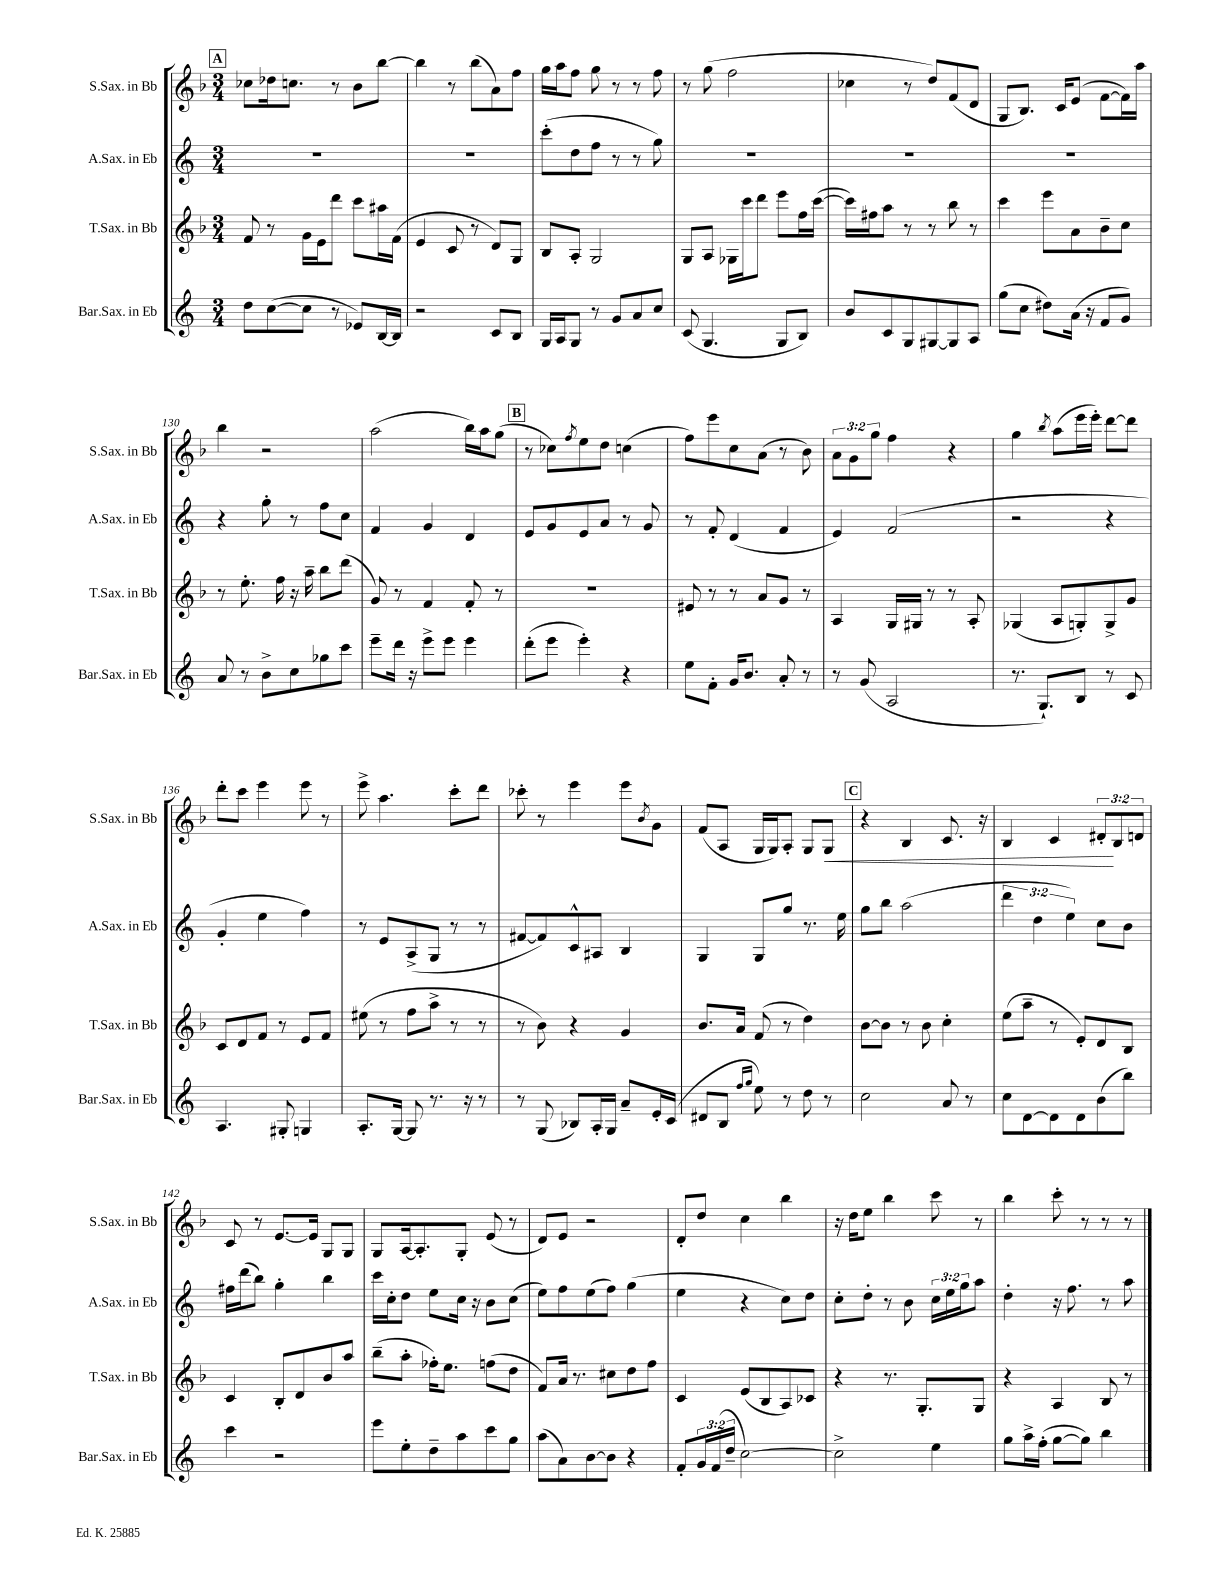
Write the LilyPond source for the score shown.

<<
\new StaffGroup <<
\new Staff = "s0" \with { instrumentName = "S.Sax. in Bb" shortInstrumentName = "S.Sax. in Bb" } {
    \clef treble \key f \major \numericTimeSignature \time 3/4 \override Staff.TupletNumber.text = #tuplet-number::calc-fraction-text
    \mark \markup { \box "A" } ces''8 des''16 c''8. r8 bes'8 bes''8~ |
    bes''4 r8 bes''8( a'8) f''8 |
    g''16 a''16 f''8 g''8 r8 r8 f''8 |
    r8 g''8( f''2 |
    ces''4 r8 d''8) f'8( d'8 |
    g8 bes8.) c'16 e'8( f'8~ f'16) a''16 |
    bes''4 r2 |
    a''2( bes''16) a''16 g''8( |
    \mark \markup { \box "B" } r8 ces''8) \acciaccatura { f''8 } e''8 d''8 c''4( |
    f''8) e'''8 c''8 a'8( r8 bes'8) |
    \tuplet 3/2 { a'8 g'8 g''8 } f''4 r4 |
    g''4 \acciaccatura { bes''8 } a''8( e'''16 e'''16-.) d'''8~ d'''8 |
    d'''8-. c'''8 e'''4 e'''8 r8 |
    e'''8-> a''4. c'''8-. d'''8 |
    ces'''8-. r8 e'''4 e'''8 \acciaccatura { bes'8 } g'8 |
    f'8( a8 g16 g16) a8-. g8 g8\< |
    \mark \markup { \box "C" } r4 bes4 c'8. r16 |
    bes4 c'4 \tuplet 3/2 { dis'8-.\! bes8 d'8 } |
    c'8 r8 e'8.~ e'16 g8 g8 |
    g8 a16~ a8.-. g8-. e'8( r8 |
    d'8) e'8 r2 |
    d'8-. d''8 c''4 bes''4 |
    r16 d''16 e''8 bes''4 c'''8 r8 |
    bes''4 c'''8-. r8 r8 r8 \bar "|." |
}
\new Staff = "s1" \with { instrumentName = "A.Sax. in Eb" shortInstrumentName = "A.Sax. in Eb" } {
    \clef treble \key c \major \numericTimeSignature \time 3/4 \override Staff.TupletNumber.text = #tuplet-number::calc-fraction-text
    \mark \markup { \box "A" } R2. |
    R2. |
    c'''8-.( d''8 f''8 r8 r8 g''8) |
    R2. |
    R2. |
    R2. |
    r4 g''8-. r8 f''8 c''8 |
    f'4 g'4 d'4 |
    \mark \markup { \box "B" } e'8 g'8 e'8 a'8 r8 g'8 |
    r8 f'8-. d'4( f'4 |
    e'4) f'2( |
    r2 r4 |
    g'4-. e''4 f''4) |
    r8 e'8 a8->( g8 r8 r8 |
    fis'8~ fis'8) c'8-^ ais8 b4 |
    g4 g8 g''8 r8. e''16 |
    \mark \markup { \box "C" } g''8 b''8 a''2( |
    \tuplet 3/2 { d'''4 d''4 e''4) } c''8 b'8 |
    fis''16 d'''16( b''8) g''4-. b''4 |
    c'''16 c''16-. d''8 e''8 c''16 r16 b'8 c''8( |
    e''8) f''8 e''8( f''8) g''4( |
    e''4 r4 c''8) d''8 |
    c''8-. d''8-. r8 b'8 \tuplet 3/2 { c''16 e''16 g''16 } a''8 |
    d''4-. r16 f''8. r8 a''8 \bar "|." |
}
\new Staff = "s2" \with { instrumentName = "T.Sax. in Bb" shortInstrumentName = "T.Sax. in Bb" } {
    \clef treble \key f \major \numericTimeSignature \time 3/4
    \mark \markup { \box "A" } f'8 r8 g'16 e'16 d'''8 c'''8 ais''16 f'16( |
    e'4 c'8 r8 d'8) g8 |
    bes8 a8-. g2 |
    g8 a8 ges16 c'''16 d'''8 e'''8 f''16 c'''16~( |
    c'''16) fis''16 a''8 r8 r8 bes''8 r8 |
    c'''4 e'''8 a'8 bes'8-- c''8 |
    r8 e''8.-. f''16 r16 a''16-- bes''8 d'''8( |
    g'8) r8 f'4 f'8-. r8 |
    \mark \markup { \box "B" } R2. |
    eis'8 r8 r8 a'8 g'8 r8 |
    a4 g16 gis16 r8 r8 a8-. |
    ges4( a8 g8-.) g8-> g'8 |
    c'8 d'8 f'8 r8 e'8 f'8 |
    eis''8( r8 f''8 a''8-> r8 r8 |
    r8 bes'8) r4 g'4 |
    bes'8. a'16 f'8( r8 d''4) |
    \mark \markup { \box "C" } bes'8~ bes'8 r8 bes'8 c''4-. |
    e''8( a''8-- r8 e'8-.) d'8 bes8 |
    c'4 bes8-. d'8 bes'8 a''8 |
    bes''8--( a''8-. fes''16-.) e''8. f''8( d''8 |
    f'8) a'16 r8. cis''8 d''8 f''8 |
    c'4 e'8( bes8 a8) ces'8 |
    r4 r8. g8.-. g8 |
    r4 a4 bes8 r8 \bar "|." |
}
\new Staff = "s3" \with { instrumentName = "Bar.Sax. in Eb" shortInstrumentName = "Bar.Sax. in Eb" } {
    \clef treble \key c \major \numericTimeSignature \time 3/4 \override Staff.TupletNumber.text = #tuplet-number::calc-fraction-text
    \mark \markup { \box "A" } d''8 c''8~( c''8 r8 ees'8) b16~ b16 |
    r2 c'8 b8 |
    g16 a16 g8 r8 g'8 a'8 c''8 |
    c'8( g4. g8 b8) |
    b'8 c'8 g8 gis8~ gis8 a8 |
    g''8( c''8 dis''8) a'16( r16 f'8 g'8) |
    a'8 r8 b'8-> c''8 ges''8 c'''8 |
    e'''8-- d'''16 r16 e'''8-> e'''8 e'''4 |
    \mark \markup { \box "B" } d'''8-.( e'''8 e'''4-.) r4 |
    e''8 f'8-. g'16 b'8. a'8-. r8 |
    r8 g'8( a2 |
    r8. g8.-!) b8 r8 c'8 |
    a4. gis8-. g4 |
    a8.-. g16~ g8 r8. r16 r8 |
    r8 g8( bes8) a16-. g16 a'8-- e'16-. c'16( |
    dis'8 b8 \grace { f''16 g''16 } e''8) r8 d''8 r8 |
    \mark \markup { \box "C" } c''2 a'8 r8 |
    c''8 d'8~ d'8 d'8 b'8( b''8) |
    c'''4 r2 |
    e'''8 e''8-. d''8-- a''8 c'''8 g''8 |
    a''8( a'8) b'8~ b'8 r4 |
    f'8-. \tuplet 3/2 { g'16 f'16( d''16-- } c''2~) |
    c''2-> e''4 |
    g''8 a''16-> f''16-.( g''8~ g''8) b''4 \bar "|." |
}
>>
>>
\layout { \context { \Score currentBarNumber = #124 } }
